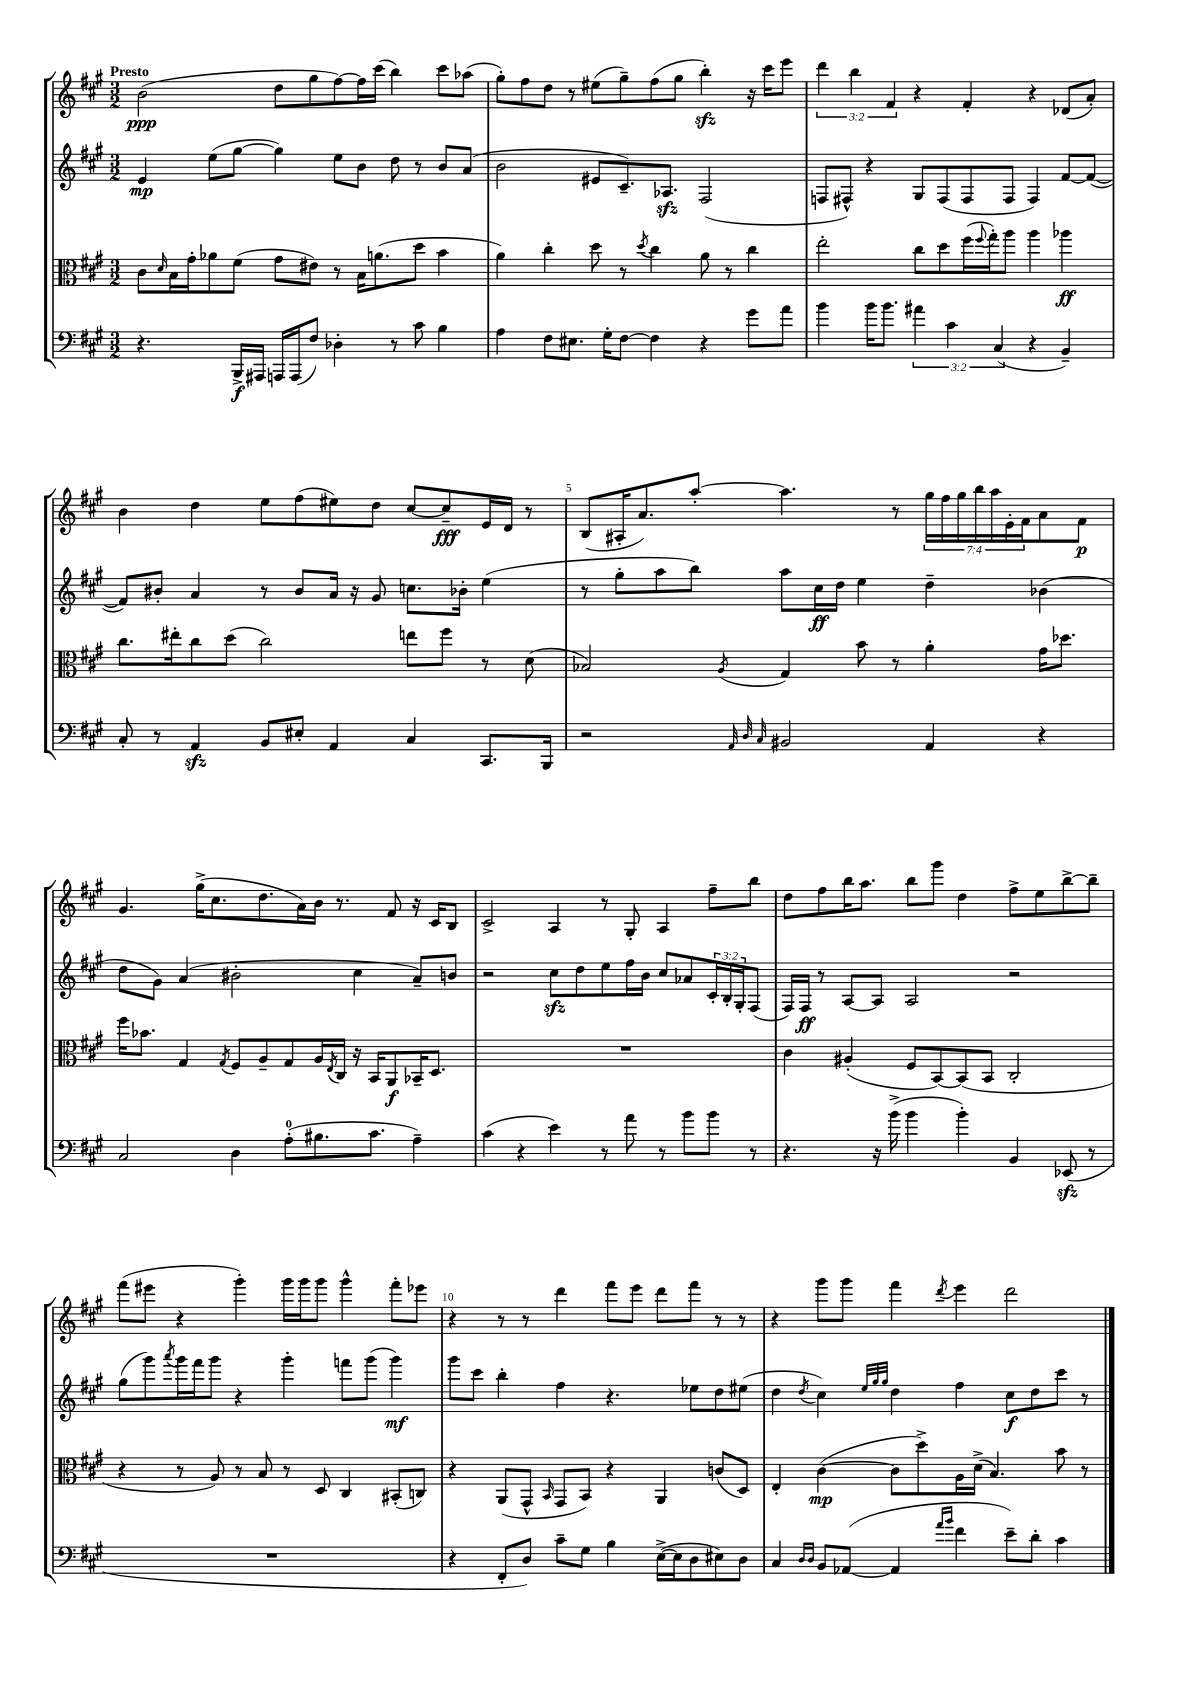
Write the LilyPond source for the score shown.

<<
\new StaffGroup <<
\new Staff = "s0" {
    \clef treble \key a \major \numericTimeSignature \time 3/2 \override Staff.TupletNumber.text = #tuplet-number::calc-fraction-text \tempo "Presto"
    b'2\ppp( d''8 gis''8 fis''8~) fis''16 cis'''16( b''4) cis'''8 aes''8( |
    gis''8-.) fis''8 d''8 r8 eis''8( gis''8--) fis''8( gis''8 b''4-.\sfz) r16 cis'''16 e'''8 |
    \tuplet 3/2 { d'''4 b''4 fis'4 } r4 fis'4-. r4 des'8( a'8-.) |
    b'4 d''4 e''8 fis''8( eis''8) d''8 cis''8~ cis''8--\fff e'16 d'16 r8 |
    b8( ais16-. a'8.) a''8~-. a''4. r8 \tuplet 7/4 { gis''16 fis''16 gis''16 b''16 a''16 e'16-. fis'16 } a'8 fis'8\p |
    gis'4. gis''16->( cis''8. d''8. a'16) b'16 r8. fis'8 r16 cis'16 b8 |
    cis'2-> a4 r8 gis8-. a4 fis''8-- b''8 |
    d''8 fis''8 b''16 a''8. b''8 gis'''8 d''4 fis''8-> e''8 b''8~-> b''8-- |
    fis'''8( eis'''8 r4 gis'''4-.) gis'''16 gis'''16 gis'''8 gis'''4-^ fis'''8-. ees'''8 |
    r4 r8 r8 d'''4 fis'''8 e'''8 d'''8 fis'''8 r8 r8 |
    r4 gis'''8 gis'''8 fis'''4 \acciaccatura { d'''8 } e'''4 d'''2 \bar "|." |
}
\new Staff = "s1" {
    \clef treble \key a \major \numericTimeSignature \time 3/2 \override Staff.TupletNumber.text = #tuplet-number::calc-fraction-text
    e'4\mp e''8( gis''8~ gis''4) e''8 b'8 d''8 r8 b'8 a'8( |
    b'2 eis'8 cis'8.--) aes8.\sfz fis2( |
    f8 fis8-^) r4 gis8 fis8( fis8 fis8 fis4) fis'8~ fis'8~( |
    fis'8) bis'8-. a'4 r8 bis'8 a'16 r16 gis'8 c''8. bes'16-. e''4( |
    r8 gis''8-. a''8 b''8) a''8 cis''16\ff d''16 e''4 d''4-- bes'4( |
    d''8 gis'8) a'4( bis'2-. cis''4 a'8--) b'8 |
    r2 cis''8\sfz d''8 e''8 fis''16 b'16 cis''8 aes'8 \tuplet 3/2 { cis'16-. b16-. gis16-. } fis8( |
    fis16) fis16\ff r8 a8~ a8 a2 r2 |
    gis''8( gis'''8) \acciaccatura { a'''8 } gis'''16 fis'''16 gis'''8 r4 gis'''4-. f'''8 gis'''8( gis'''4\mf) |
    gis'''8 cis'''8 b''4-. fis''4 r4. ees''8 d''8 eis''8( |
    d''4 \acciaccatura { d''8 } cis''4) \grace { e''32 gis''32 gis''32 } d''4 fis''4 cis''8\f d''8 cis'''8 r8 \bar "|." |
}
\new Staff = "s2" {
    \clef alto \key a \major \numericTimeSignature \time 3/2
    cis'8 \grace { d'16 } b16 gis'16-. aes'8 fis'8( gis'8 eis'8) r8 b16 a'8.( d''8 b'4 |
    a'4) cis''4-. d''8 r8 \acciaccatura { d''8 } cis''4 a'8 r8 cis''4 |
    e''2-. cis''8 d''8 fis''16( \appoggiatura { fis''8 } gis''16-.) a''8 a''4 aes''4\ff |
    cis''8. eis''16-. cis''8 d''8( cis''2) e''8 fis''8 r8 d'8( |
    bes2) \acciaccatura { a8 } gis4 b'8 r8 a'4-. gis'16 des''8. |
    fis''16 bes'8. gis4 \acciaccatura { gis8 } fis8 a8-- gis8 a16 \acciaccatura { e8 } cis16 r16 b,16 a,8\f bes,16-- d8. |
    R1. |
    cis'4 ais4-.( fis8 b,8~) b,8( b,8 cis2-. |
    r4 r8 a8) r8 b8 r8 d8 cis4 bis,8-.( c8) |
    r4 a,8( gis,8-^ \grace { b,16 } gis,8 b,8) r4 a,4 c'8( d8) |
    e4-. cis'4~\mp( cis'8 d''8->) a16 d'16->( b4.) b'8 r8 \bar "|." |
}
\new Staff = "s3" {
    \clef bass \key a \major \numericTimeSignature \time 3/2 \override Staff.TupletNumber.text = #tuplet-number::calc-fraction-text
    r4. b,,16->\f ais,,16 a,,16 a,,16( fis8) des4-. r8 cis'8 b4 |
    a4 fis8 eis8. gis16-. fis8~ fis4 r4 gis'8 a'8 |
    b'4 b'16 b'8. \tuplet 3/2 { ais'4 cis'4 cis4( } r4 b,4--) |
    cis8-. r8 a,4\sfz b,8 eis8-. a,4 cis4 cis,8. b,,16 |
    r2 \grace { a,32 d32 cis32 } bis,2 a,4 r4 |
    cis2 d4 a8-0-.( bis8. cis'8. a4--) |
    cis'4( r4 e'4) r8 a'8 r8 b'8 b'8 r8 |
    r4. r16 b'16->( b'4 b'4-.) b,4 ees,8\sfz( r8 |
    R1. |
    r4 fis,8-. d8) cis'8-- gis8 b4 e16~->( e16 d8 eis8) d8 |
    cis4 \grace { d16 d16 } b,8 aes,8~( aes,4 \grace { a'16 b'16 } fis'4 e'8--) d'8-. cis'4 \bar "|." |
}
>>
>>
\layout { \context { \Score \override BarNumber.break-visibility = ##(#f #t #t) barNumberVisibility = #(every-nth-bar-number-visible 5) } }
